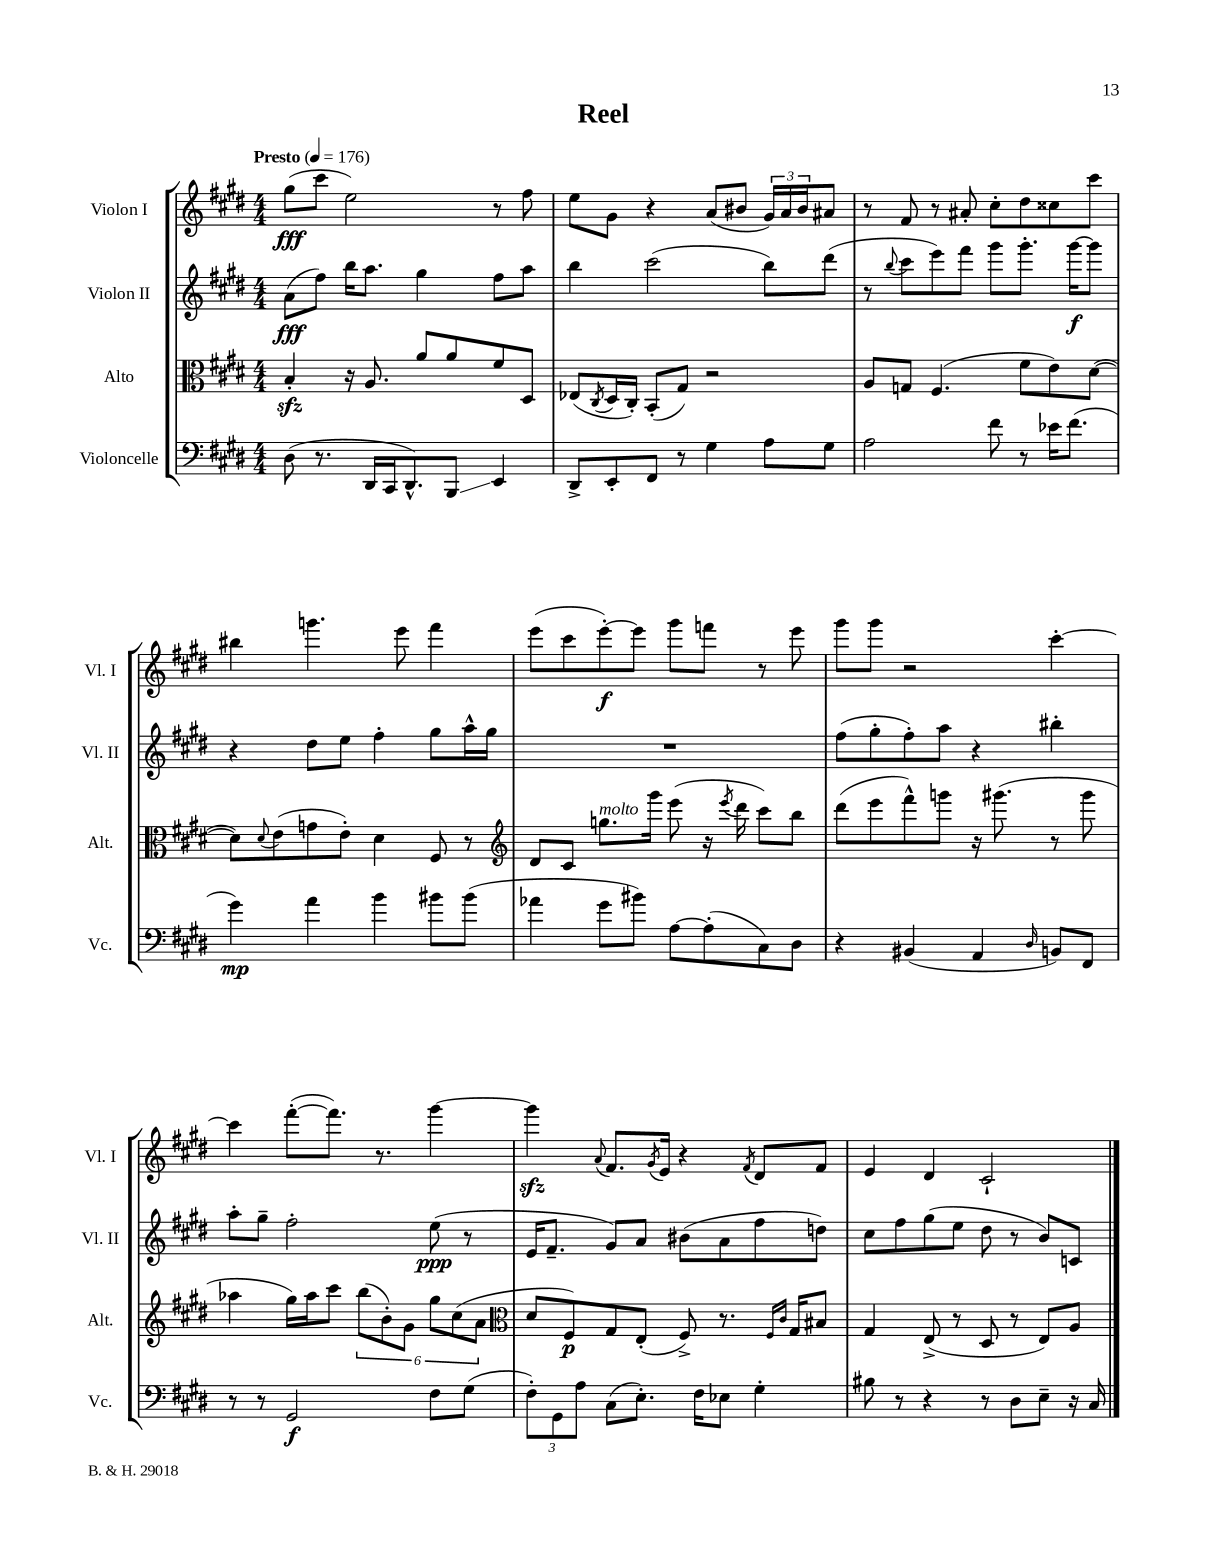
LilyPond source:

\header { title = "Reel" }
<<
\new StaffGroup <<
\new Staff = "s0" \with { instrumentName = "Violon I" shortInstrumentName = "Vl. I" } {
    \clef treble \key e \major \numericTimeSignature \time 4/4 \tempo "Presto" 4 = 176
    gis''8\fff( cis'''8 e''2) r8 fis''8 |
    e''8 gis'8 r4 a'8( bis'8 \tuplet 3/2 { gis'16) a'16 bis'16 } ais'8 |
    r8 fis'8 r8 ais'8-. cis''8-. dis''8 cisis''8 cis'''8 |
    bis''4 g'''4. e'''8 fis'''4 |
    e'''8( cis'''8 e'''8~-.\f) e'''8 gis'''8 f'''8 r8 e'''8 |
    gis'''8 gis'''8 r2 cis'''4~-. |
    cis'''4 fis'''8~-.( fis'''8.) r8. gis'''4~ |
    gis'''4\sfz \appoggiatura { a'8 } fis'8. \acciaccatura { gis'8 } e'16 r4 \acciaccatura { fis'8 } dis'8 fis'8 |
    e'4 dis'4 cis'2-! \bar "|." |
}
\new Staff = "s1" \with { instrumentName = "Violon II" shortInstrumentName = "Vl. II" } {
    \clef treble \key e \major \numericTimeSignature \time 4/4
    a'8\fff( fis''8) b''16 a''8. gis''4 fis''8 a''8 |
    b''4 cis'''2( b''8) dis'''8( |
    r8 \appoggiatura { b''8 } cis'''8 e'''8) fis'''8 gis'''8 gis'''8.-. gis'''16~\f gis'''8 |
    r4 dis''8 e''8 fis''4-. gis''8 a''16-^ gis''16 |
    R1 |
    fis''8( gis''8-. fis''8-.) a''8 r4 bis''4-. |
    a''8-. gis''8-- fis''2-. e''8\ppp( r8 |
    e'16 fis'8.-- gis'8) a'8 bis'8( a'8 fis''8 d''8) |
    cis''8 fis''8 gis''8( e''8 dis''8 r8 b'8) c'8 \bar "|." |
}
\new Staff = "s2" \with { instrumentName = "Alto" shortInstrumentName = "Alt." } {
    \clef alto \key e \major \numericTimeSignature \time 4/4
    b4-.\sfz r16 a8. a'8 a'8 fis'8 dis8 |
    ees8( \acciaccatura { cis8 } dis16 cis16-.) b,8-.( gis8) r2 |
    a8 g8 fis4.( fis'8 e'8) dis'8~( |
    dis'8) \appoggiatura { dis'8 } e'8( g'8 e'8-.) dis'4 fis8 r8 |
    \clef treble dis'8 cis'8 g''8.^\markup { \italic "molto" } gis'''16 e'''8( r16 \acciaccatura { e'''8 } dis'''16 cis'''8) b''8 |
    dis'''8( e'''8 fis'''8-^) g'''8 r16 gis'''8.( r8 gis'''8 |
    aes''4 gis''16) aes''16 cis'''8 \tuplet 6/4 { b''8( b'8-.) gis'8 gis''8 cis''8( a'8 } |
    \clef alto dis'8 fis8\p) gis8 e8-.( fis8->) r8. \grace { fis16 cis'16 } gis16 bis8 |
    gis4 e8->( r8 dis8 r8 e8) a8 \bar "|." |
}
\new Staff = "s3" \with { instrumentName = "Violoncelle" shortInstrumentName = "Vc." } {
    \clef bass \key e \major \numericTimeSignature \time 4/4
    dis8( r8. dis,16 cis,16 dis,8.-^) b,,8\glissando e,4 |
    dis,8-> e,8-. fis,8 r8 gis4 a8 gis8 |
    a2 fis'8 r8 ees'16 fis'8.( |
    gis'4\mp) a'4 b'4 bis'8 bis'8( |
    aes'4 gis'8 bis'8) a8~ a8-.( cis8) dis8 |
    r4 bis,4( a,4 \grace { dis16 } b,8) fis,8 |
    r8 r8 gis,2\f fis8 gis8( |
    \tuplet 3/2 { fis8-.) gis,8 a8 } cis8( e8.-.) fis16 ees8 gis4-. |
    bis8 r8 r4 r8 dis8 e8-- r16 cis16 \bar "|." |
}
>>
>>
\layout { \context { \Score \remove "Bar_number_engraver" } }
